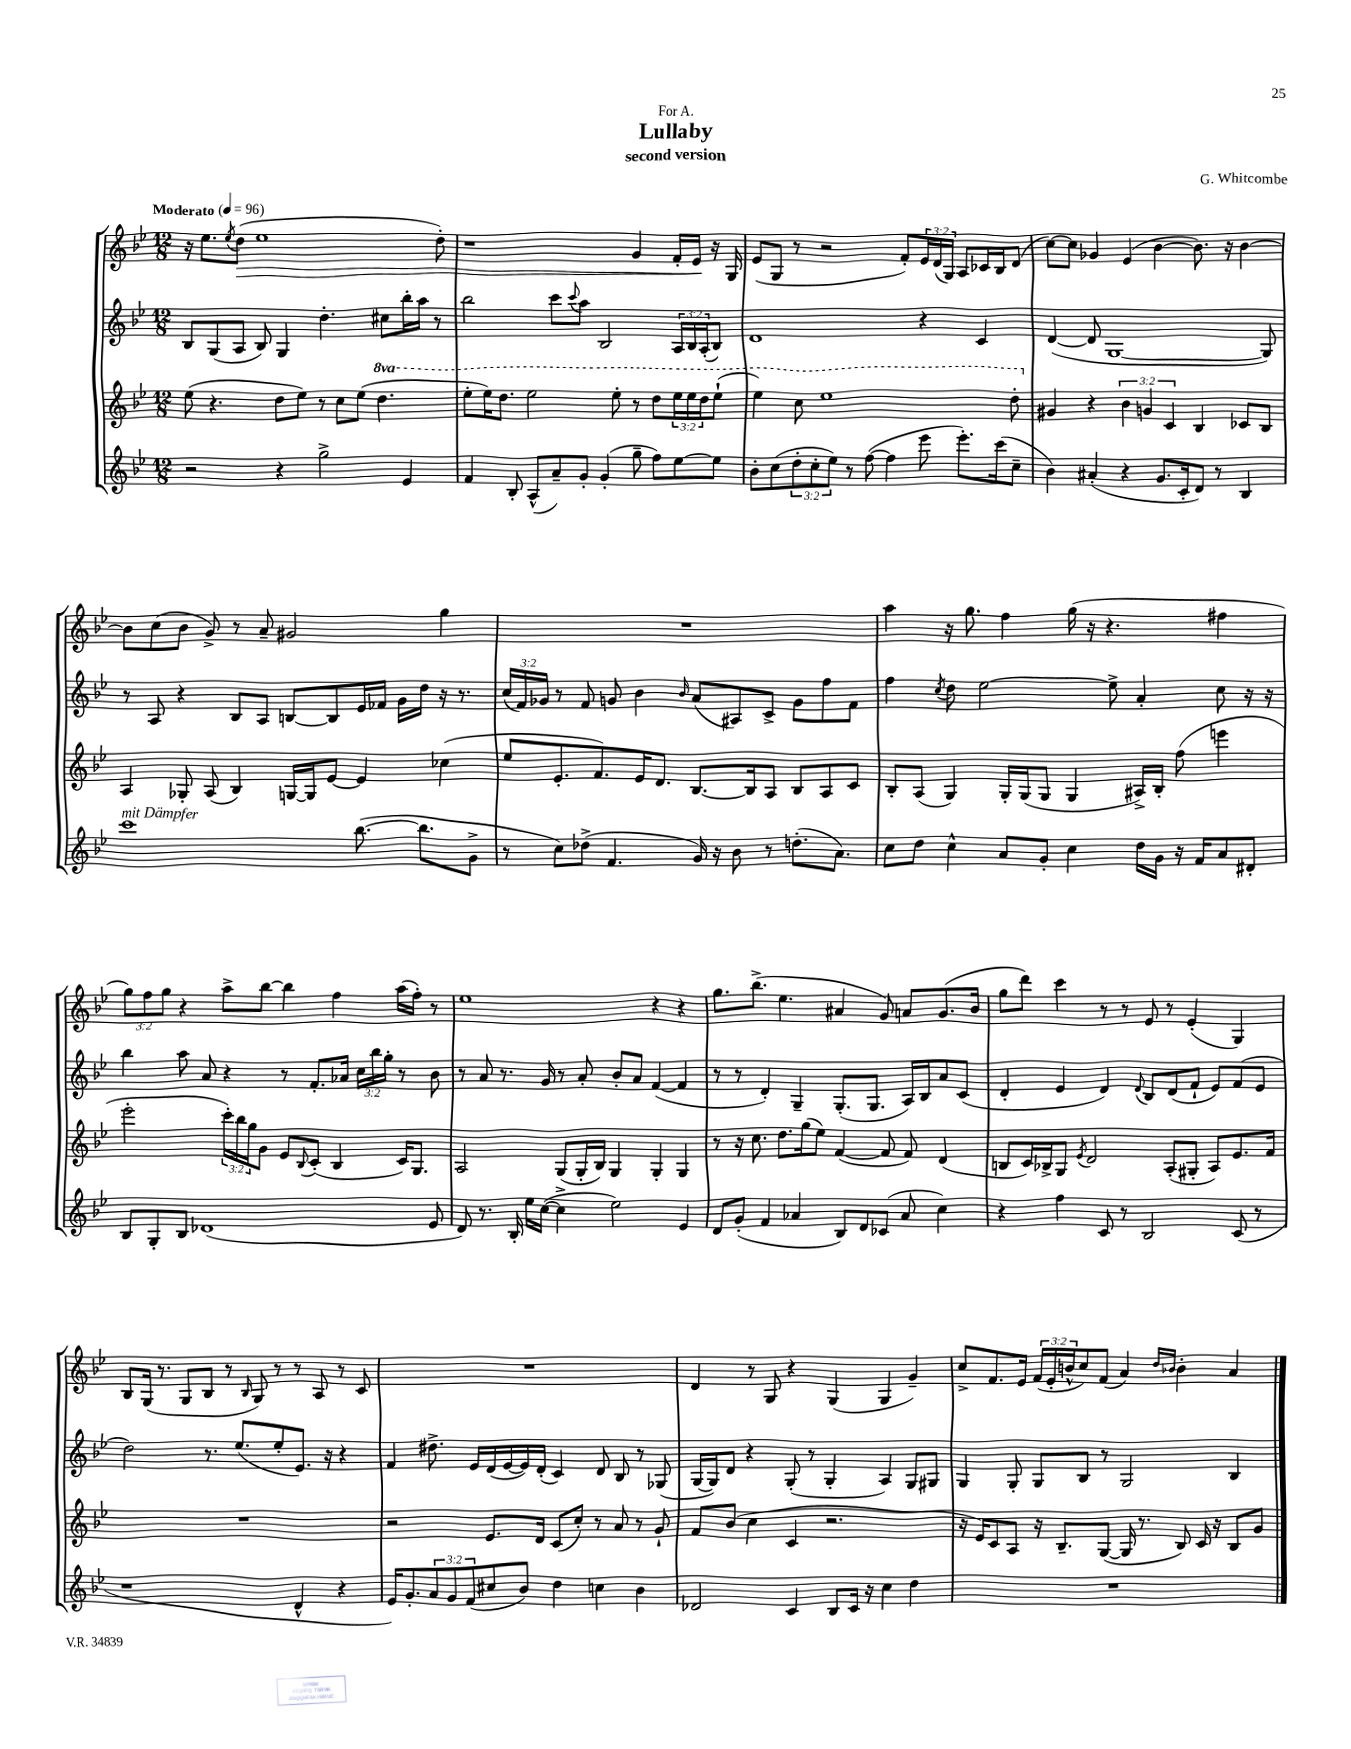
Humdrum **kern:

**kern	**kern	**kern	**kern
*staff4	*staff3	*staff2	*staff1
*clefG2	*clefG2	*clefG2	*clefG2
*k[b-e-]	*k[b-e-]	*k[b-e-]	*k[b-e-]
*M12/8	*M12/8	*M12/8	*M12/8
*MM96	*MM96	*MM96	*MM96
2r	(8ee-\	8B-/L	16r
.	.	.	8.ee-\L
.	4.r	(8G/	.
.	.	.	8qee-/
.	.	8A/J	(8dd\J
.	.	8B-/)	1ee-
4r	8dd\L	4G/	.
.	8ee-\J)	.	.
2gg^\	8r	4.dd'\	.
.	8cc\L	.	.
.	(8ee-\J	.	.
.	4.ddd\	8cc#\L	.
4e-/	.	16bb-'\L	.
.	.	16aa\JJ	.
.	.	8r	8dd'\)
=	=	=	=
4f/	8eee-'\L	2bb-\	1r
.	16eee-\K)	.	.
.	8.ddd\J	.	.
8B-'/	.	.	.
(8A^^/L	2eee-\	.	.
8a~/)	.	8ccc\L	.
.	.	8qqccc/	.
8g'/J	.	8aa\J	.
(4g'/	.	2B-/	.
.	8eee-'\	.	.
8gg~\	8r	.	4g/
8ff\L)	8ddd\L	.	.
[8ee-\	24eee-\L	24A/LL	16f'/LL
.	24eee-\	24B-/	.
.	.	.	16e-/JJ
.	24ddd\J	(24A'/J	.
8ee-\]J	(8eee-`\J	8B-/J)	16r
.	.	.	16G/
=	=	=	=
8b-'\L	4eee-\)	1d	(8e-/L
(8cc\	.	.	8G/J
12dd'\	8ccc\	.	8r
12cc'\	.	.	.
.	1eee-	.	2r
12ee-\J)	.	.	.
8r	.	.	.
([8ff\	.	.	.
4ff\]	.	.	.
.	.	.	8f'/L)
8eee-\	.	4r	24e-/L
.	.	.	(24d/
.	.	.	24G/JJ)
8.eee-'\L)	.	.	8A/L
.	.	4c/	16c-/L
(16ccc\k	.	.	16B-/J
8cc~\J	8ddd'\	.	(8d/J
=	=	=	=
4b-\)	4g#/	([4d/	[8cc\L)
.	.	.	8cc\]J
(4a#'/	4r	8d/]	4g-/
.	.	[1G	.
4r	6b-\	.	(4e-/
.	6g/	.	.
8.g/L	.	.	[4b-\
.	6c/	.	.
16c'/k	.	.	.
8d/J)	4B-/	.	8.b-\])
8r	.	.	.
.	.	.	16r
4B-/	8c-/L	.	[4b-\
.	8B-/J	8G/])	.
=	=	=	=
1ccc	4A/	8r	8b-\]L
.	.	8A/	(8cc\
.	8G-'/	4r	8b-\J
.	(8A/	.	8g^/)
.	4B-/)	8B-/L	8r
.	.	8A/J	8a~/
.	[16G/LL	[8B/L	2g#/
.	16G/]J	.	.
.	[8e-/J	8B/]	.
([8.bb-\	4e-/]	16e-/L	.
.	.	16f-/JJ	.
.	.	16g\LL	.
8.bb-\]L	.	16dd\JJ	.
.	(4cc-\	16r	4gg\
.	.	8.r	.
8g^\J	.	.	.
=	=	=	=
8r	8ee-/L	(24cc/LL	1.r
.	.	24f/)	.
.	.	24g-/JJ	.
8cc\L)	8.e-'/	8r	.
(8dd-^\J	.	8f/	.
.	8.f/)	.	.
4.f/	.	8g/	.
.	16e-/K	4b-\	.
.	8.d/J	.	.
.	.	16qqb-/	.
16g/)	[8.B-/L	(8a/L	.
16r	.	.	.
8b-\	.	8A#/)	.
.	16B-/]k	.	.
8r	8A/J	8c^/J	.
(8.dd'\L	8B-/L	8g\L	.
.	8A/	8ff\	.
8.a\J)	.	.	.
.	8c/J	8f\J	.
=	=	=	=
8cc\L	8B-'/L	4ff\	4aa\
8dd\J	(8A/J	.	.
.	.	8qcc/	.
4cc^^\	4G/)	8dd\	16r
.	.	.	8.gg\
.	.	[2ee-\	.
8a/L	16G'/LL	.	4ff\
.	(16G/J	.	.
8g'/J	8G/J	.	.
4cc\	4G/	.	(16gg\
.	.	.	16r
.	.	8ee-^\]	4.r
16dd\LL	16A#^/LL)	4a'/	.
16g\JJ	16B-'/JJ	.	.
16r	(8ff\	.	.
16f/LK	.	.	.
8a/	4eee\	8cc\	4ff#\
8d#'/J	.	16r	.
.	.	16r	.
=	=	=	=
8B-/L	2eee-'\	4bb-\	12gg\L)
.	.	.	12ff\
8G'/	.	.	.
.	.	.	12gg\J
8B-/J	.	8aa\	4r
(1d-	.	8a/	.
.	24ccc'\LL)	4r	8aa^\L
.	24bb-\	.	.
.	24gg\J	.	.
.	8g\J	.	[8bb-\J
.	8e-/L	8r	4bb-\]
.	8qqB-/	.	.
.	(8c'/J	8.f'/L	.
.	4B-/	.	4ff\
.	.	16a-/Jk	.
.	.	24cc\LL	.
.	.	24bb-\	.
.	.	24gg'\JJ	.
.	16c/LK)	8r	(16aa\LL
.	8.G/J	.	16ff'\JJ)
8e-/	.	8b-\	8r
=	=	=	=
8d/)	2A/	8r	1ee-
8.r	.	8a/	.
.	.	8.r	.
16B-'/	.	.	.
16ee-\LL	.	.	.
([16cc\JJ	.	16g/	.
4cc^\]	(8G/L	8r	.
.	16G'/L	8a'/	.
.	16B-/JJ)	.	.
2ee-\)	4G/	8b-'/L	.
.	.	8a/J	.
.	4G'/	([4f/	4r
4e-/	4G/	4f/]	4r
=	=	=	=
8d/L	8r	8r	8.gg\L
(8g'/J	16r	8r	.
.	8.cc\	.	(8.bb-^\J
4f/	.	4d'/)	.
.	8.dd\L	.	4.ee-\
4a-/	.	4G~/	.
.	(16gg\k	.	.
.	8ee-\J)	.	.
8B-/L)	([4f/	(8.G'/L	4a#/
8d/	.	.	.
.	.	8.G/J	.
(8c-/J	8f/]	.	8g/)
8a-/	8f/)	16A/LL)	8a/L
.	.	16B-/J	.
4cc\)	(4d/	8a/	(8.g/
.	.	(8c/J	.
.	.	.	16b-/Jk
=	=	=	=
4r	8B/L	4d'/	8gg\L
.	16c/L)	.	8ddd\J)
.	16B-^/J	.	.
4ff\	8G/J	4e-/	4ccc\
.	8qe-/	.	.
.	2d/	.	.
8c/	.	4d/)	8r
8r	.	.	8r
.	.	8qqd/	.
2B-/	.	8B-/L	8e-/
.	(8A'/L	(8d/	8r
.	8G#'/J	8f`/J	(4e-'/
.	8A/L)	8e-/L)	.
(8c/	8.e-/	(8f/	4G/)
8r	.	8e-/J	.
.	16f/Jk	.	.
=	=	=	=
1r	1.r	2dd\)	8B-/L
.	.	.	(16G/Jk
.	.	.	8.r
.	.	.	8G/L
.	.	8.r	8B-/J
.	.	.	8r
.	.	(8.ee-/L	.
.	.	.	16qqB-/
.	.	.	8G/)
.	.	8ee-'/	8r
4d^^/	.	8.e-/J)	8r
.	.	.	8A/
.	.	16r	.
4r	.	4r	8r
.	.	.	8c/
=	=	=	=
16e-/LK)	2r	4f/	1.r
8.g'/	.	.	.
12a/	.	8.dd#^\	.
12g/	.	.	.
(12f/	.	.	.
.	.	16e-/LL	.
8cc#/	8.e-/L	(16d/	.
.	.	[16e-/	.
8b-/J)	.	16e-/])	.
.	16d/Jk	(16d'/JJ	.
4dd\	(8c/L	4c/)	.
.	8cc'/J)	.	.
4cc\	8r	8d/	.
.	8a/	8B-/	.
4b-\	8r	8r	.
.	8g`/	(8G-/	.
=	=	=	=
2d-/	8f/L	[16G/LL	4d/
.	.	16G/]J)	.
.	(8b-/J	8d/J	.
.	4cc\	4r	8r
.	.	.	8G/
4c/	4c/	(8G'/	4r
.	.	8r	.
8B-/L	2.r	4G'/	(4G/
16c/Jk	.	.	.
16r	.	.	.
4cc\	.	4A/)	4G/
4dd\	.	8G/L	4g~/)
.	.	8G#/J	.
=	=	=	=
1.r	16r	4G/	8cc^/L
.	16e-/LK)	.	.
.	8c/	.	8.f/
.	8A/J	8G'/	.
.	.	.	16e-/Jk
.	16r	8G/L	(24f/LL
.	.	.	24e-'/
.	8.B-~/L	.	.
.	.	.	24b^^/J
.	.	8B-/J	8cc/)
.	([8G/J	8r	(8f/J
.	16G/]	2G/	4a/)
.	8.r	.	.
.	.	.	16qqdd/LL
.	.	.	16qqb-/JJ
.	8B-/)	.	4b-'\
.	16c/	.	.
.	16r	.	.
.	8B-/L	4B-/	4a/
.	8g/J	.	.
==	==	==	==
*-	*-	*-	*-
